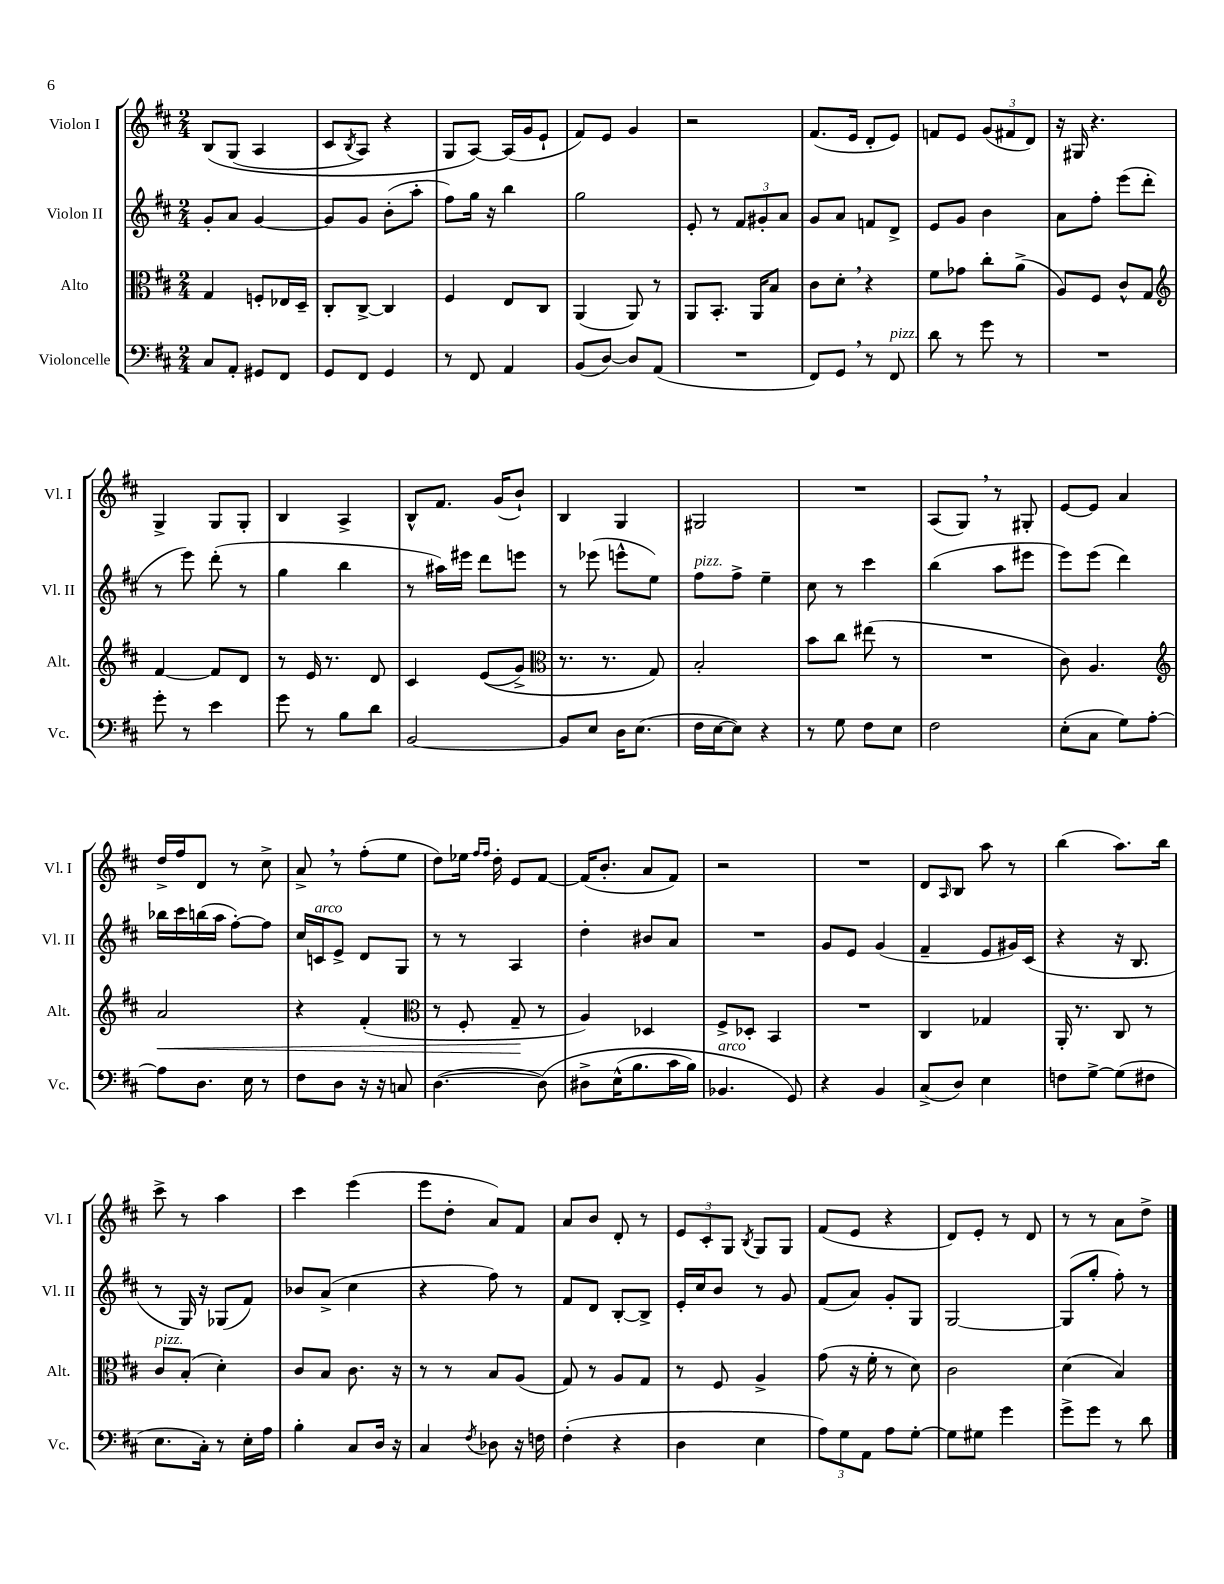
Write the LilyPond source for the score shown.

<<
\new StaffGroup <<
\new Staff = "s0" \with { instrumentName = "Violon I" shortInstrumentName = "Vl. I" } {
    \clef treble \key d \major \numericTimeSignature \time 2/4
    b8\( g8( a4 |
    cis'8 \acciaccatura { b8 } a8) r4 |
    g8 a8~\) a16( g'16 e'8-! |
    fis'8) e'8 g'4 |
    r2 |
    fis'8.( e'16 d'8-. e'8) |
    f'8 e'8 \tuplet 3/2 { g'8( fis'8 d'8) } |
    r16 gis16 r4. |
    g4-> g8 g8-. |
    b4 a4-> |
    b8-^ fis'8. g'16( b'8-!) |
    b4 g4 |
    gis2 |
    R2 |
    a8( g8) \breathe r8 gis8-. |
    e'8~ e'8 a'4 |
    d''16-> fis''16 d'8 r8 cis''8-> |
    a'8-> \breathe r8 fis''8-.( e''8 |
    d''8) ees''16 \grace { fis''16 fis''16 } d''16-. e'8 fis'8~ |
    fis'16( b'8.-. a'8 fis'8) |
    r2 |
    R2 |
    d'8 \grace { a16 } b8 a''8 r8 |
    b''4( a''8.) b''16 |
    cis'''8-> r8 a''4 |
    cis'''4 e'''4( |
    e'''8 d''8-. a'8) fis'8 |
    a'8 b'8 d'8-. r8 |
    \tuplet 3/2 { e'8 cis'8-. g8 } \acciaccatura { b8 } g8 g8 |
    fis'8( e'8 r4 |
    d'8) e'8-. r8 d'8 |
    r8 r8 a'8 d''8-> \bar "|." |
}
\new Staff = "s1" \with { instrumentName = "Violon II" shortInstrumentName = "Vl. II" } {
    \clef treble \key d \major \numericTimeSignature \time 2/4
    g'8-. a'8 g'4~ |
    g'8 g'8 b'8-.( a''8-. |
    fis''8) g''16 r16 b''4 |
    g''2 |
    e'8-. r8 \tuplet 3/2 { fis'8 gis'8-. a'8 } |
    g'8 a'8 f'8 d'8-> |
    e'8 g'8 b'4 |
    a'8 fis''8-. e'''8( d'''8-. |
    r8 e'''8) d'''8-.( r8 |
    g''4 b''4 |
    r8 ais''16) eis'''16 d'''8 e'''8 |
    r8 ees'''8( e'''8-^ e''8) |
    fis''8^\markup { \italic "pizz." } fis''8-> e''4-- |
    cis''8 r8 cis'''4 |
    b''4( a''8 eis'''8 |
    e'''8) e'''8( d'''4) |
    bes''16 cis'''16 b''16( a''16 fis''8~-.) fis''8 |
    cis''16 c'16^\markup { \italic "arco" } e'8-> d'8 g8 |
    r8 r8 a4 |
    d''4-. bis'8 a'8 |
    R2 |
    g'8 e'8 g'4( |
    fis'4-- e'8 gis'16) cis'16( |
    r4 r16 b8. |
    r8 g16) r16 ges8( fis'8) |
    bes'8 a'8->( cis''4 |
    r4 fis''8) r8 |
    fis'8 d'8 b8~-. b8-> |
    e'16-. cis''16 b'8 r8 g'8 |
    fis'8( a'8) g'8-. g8 |
    g2~ |
    g8( g''8-. fis''8-.) r8 \bar "|." |
}
\new Staff = "s2" \with { instrumentName = "Alto" shortInstrumentName = "Alt." } {
    \clef alto \key d \major \numericTimeSignature \time 2/4
    g4 f8-. ees16 d16-- |
    cis8-. cis8~-> cis4 |
    fis4 e8 cis8 |
    a,4( a,8) r8 |
    a,8 b,8.-. a,16 b8 |
    cis'8 d'8-. \breathe r4 |
    fis'8 ges'8 cis''8-. a'8->( |
    a8) fis8 cis'8-^ g8 |
    \clef treble fis'4~ fis'8 d'8 |
    r8 e'16 r8. d'8 |
    cis'4 e'8(\( g'8->) |
    \clef alto r8. r8. g8\) |
    b2-. |
    b'8 cis''8 eis''8( r8 |
    R2 |
    cis'8) a4. |
    \clef treble a'2\< |
    r4 fis'4-.( |
    \clef alto r8 fis8-. g8--\! r8 |
    a4) des4 |
    fis8-> des8-. b,4 |
    R2 |
    cis4 ges4 |
    a,16-. r8. cis8 r8 |
    cis'8^\markup { \italic "pizz." } b8-.( d'4-.) |
    cis'8 b8 cis'8. r16 |
    r8 r8 b8 a8( |
    g8) r8 a8 g8 |
    r8 fis8 a4-> |
    g'8( r16 fis'16-. r8 d'8) |
    cis'2 |
    d'4( b4) \bar "|." |
}
\new Staff = "s3" \with { instrumentName = "Violoncelle" shortInstrumentName = "Vc." } {
    \clef bass \key d \major \numericTimeSignature \time 2/4
    cis8 a,8-. gis,8 fis,8 |
    g,8 fis,8 g,4 |
    r8 fis,8 a,4 |
    b,8( d8~) d8 a,8( |
    R2 |
    fis,8) g,8 \breathe r8 fis,8^\markup { \italic "pizz." } |
    d'8 r8 g'8 r8 |
    R2 |
    g'8-. r8 e'4 |
    g'8 r8 b8 d'8 |
    b,2~ |
    b,8 e8 d16 e8.( |
    fis16 e16~ e8) r4 |
    r8 g8 fis8 e8 |
    fis2 |
    e8-.( cis8 g8) a8~-. |
    a8 d8. e16 r8 |
    fis8 d8 r16 r16 c8 |
    d4.~( d8)\( |
    dis8-> e16-^( b8. cis'16 b16) |
    bes,4.^\markup { \italic "arco" } g,8\) |
    r4 b,4 |
    cis8->( d8) e4 |
    f8 g8~-> g8( fis8 |
    e8. cis16-.) r8 e16-. a16 |
    b4-. cis8 d16 r16 |
    cis4 \acciaccatura { fis8 } des8 r16 f16 |
    fis4-.( r4 |
    d4 e4 |
    \tuplet 3/2 { a8) g8 a,8 } a8 g8~-. |
    g8 gis8 g'4 |
    g'8-> g'8 r8 d'8 \bar "|." |
}
>>
>>
\layout { \context { \Score \remove "Bar_number_engraver" } }
